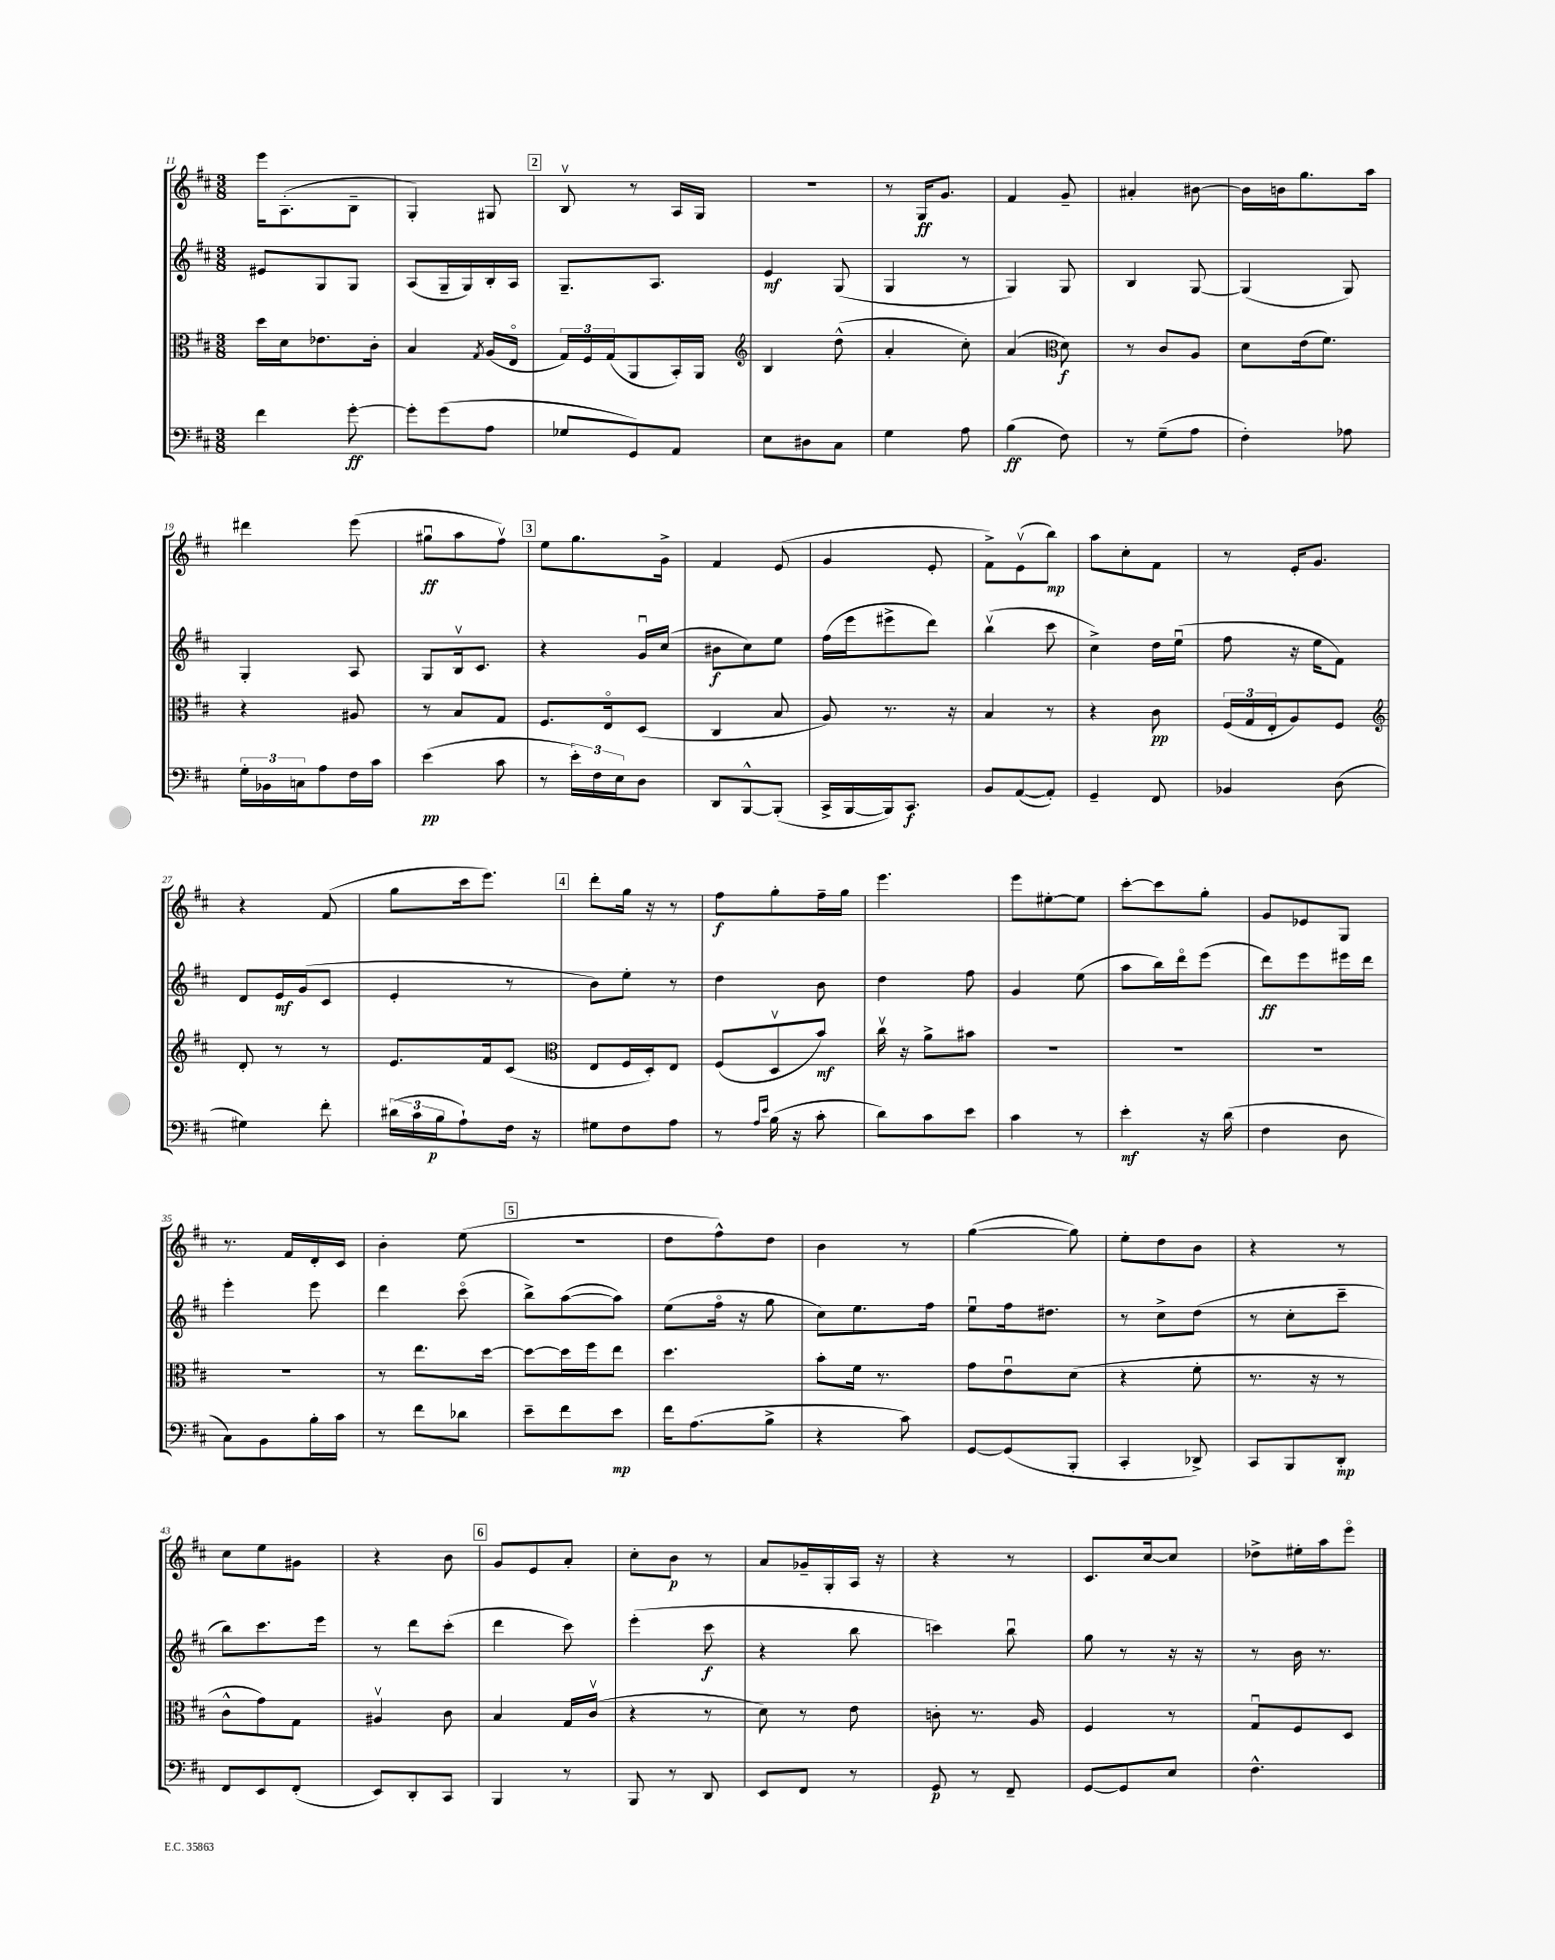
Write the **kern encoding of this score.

**kern	**kern	**kern	**kern
*staff4	*staff3	*staff2	*staff1
*clefF4	*clefC3	*clefG2	*clefG2
*k[f#c#]	*k[f#c#]	*k[f#c#]	*k[f#c#]
*M3/8	*M3/8	*M3/8	*M3/8
4f#	16dd	8e#	16eee
.	16d	.	(8.A'
.	8.e-	8G	.
[8g'	.	8G	8B~
.	16c#'	.	.
=	=	=	=
8g']	4B	(8A	4G')
(8g	.	16G~	.
.	.	16G)	.
.	8qG	.	.
8A	(16A	16B'	8G#
.	16Eo	16A	.
=	=	=	=
8G-	24G)	8.G~	8Bv
.	24F#	.	.
.	(24G	.	.
8GG)	8AA	.	8r
.	.	8.A	.
8AA	16BB')	.	16A
.	16AA	.	16G
=	=	=	=
*	*clefG2	*	*
8E	4B	4e	4.r
8D#	.	.	.
8C#	(8dd^^	(8G	.
=	=	=	=
4G	4a'	4G	8r
.	.	.	16G
.	.	.	8.g
8A	8cc#')	8r	.
=	=	=	=
(4B	(4a	4G)	4f#
*	*clefC3	*	*
8F#)	8d)	8G	8g~
=	=	=	=
8r	8r	4B	4a#'
(8G~	8c#	.	.
8A	8A	[8G	[8b#
=	=	=	=
4F#')	8d	(4G]	16b#]
.	.	.	16b
.	(16e	.	8.gg
.	8.f#)	.	.
8A-	.	8G)	.
.	.	.	16aa
=	=	=	=
24G'	4r	4G'	4ddd#
24BB-	.	.	.
24C	.	.	.
8A	.	.	.
16F#	8A#	8A	(8eee
16c#	.	.	.
=	=	=	=
(4e	8r	8G	8gg#u
.	8B	16Bv	8aa
.	.	8.c#	.
8c#	8G	.	8ff#v)
=	=	=	=
8r	8.F#	4r	8ee
24e')	.	.	8.gg
24F#	.	.	.
.	16Eo	.	.
24E	.	.	.
8D	(8D	16gu	.
.	.	(16cc#	16g^
=	=	=	=
8DD	4C#	8b#	4f#
[8BBB^^	.	8cc#)	.
(8BBB']	8B	8ee	(8e
=	=	=	=
16CC#^	8A)	(16ff#	4g
[16BBB	.	16eee	.
16BBB])	8.r	8eee#^	.
8.CC#	.	.	.
.	.	8ddd)	8e'
.	16r	.	.
=	=	=	=
8BB	4B	(4bbv	8f#^)
([8AA	.	.	(8ev
8AA'])	8r	8ccc#	8bb)
=	=	=	=
4GG~	4r	4cc#^)	8aa
.	.	.	8cc#'
8FF#	8c#	16dd	8f#
.	.	(16eeu	.
=	=	=	=
4BB-	(24F#	8ff#	8r
.	24G	.	.
.	24E'	.	.
.	8A)	16r	16e'
.	.	16ee	8.g
(8D	8F#	8f#)	.
=	=	=	=
*	*clefG2	*	*
4G#)	8d'	8d	4r
.	8r	16e	.
.	.	(16g	.
8f#'	8r	8c#	(8f#
=	=	=	=
(24d#	8.e	4e'	8gg
24c#	.	.	.
24B	.	.	.
8A`)	.	.	16ccc#
.	16f#	.	8.eee)
16F#	(8c#	8r	.
16r	.	.	.
=	=	=	=
*	*clefC3	*	*
8G#	8E	8b)	8ddd'
8F#	16F#	8ee'	16gg
.	16D')	.	16r
8A	8E	8r	8r
=	=	=	=
8r	(8F#	4dd	8ff#
16qqA	.	.	.
16qqe	.	.	.
(16B	8Dv	.	8gg'
16r	.	.	.
8c#'	8b)	8b	16ff#~
.	.	.	16gg
=	=	=	=
8d)	16cc#v	4dd	4.eee
.	16r	.	.
8c#	8a^	.	.
8e	8b#	8ff#	.
=	=	=	=
4c#	4.r	4g	8eee
.	.	.	[8ee#'
8r	.	(8ee	8ee#]
=	=	=	=
4e'	4.r	8aa	[8ccc#'
.	.	16bb)	8ccc#]
.	.	16dddo	.
16r	.	(8eee	8gg'
(16d	.	.	.
=	=	=	=
4F#	4.r	8ddd)	8g
.	.	8eee	8e-
8D	.	16eee#	8G
.	.	16ddd	.
=	=	=	=
8C#)	4.r	4eee'	8.r
8BB	.	.	.
.	.	.	16f#
16B'	.	8eee	16d'
16c#	.	.	16c#
=	=	=	=
8r	8r	4ddd	4b'
8f#	8.ee	.	.
8d-	.	(8ccc#o	(8ee
.	[16dd	.	.
=	=	=	=
8e~	8dd_	8bb^)	4.r
8f#	16dd]	([8aa	.
.	16ff#	.	.
8e	8ee	8aa])	.
=	=	=	=
16f#	4.dd	(8ee	8dd
(8.A	.	.	.
.	.	16ff#o	8ff#^^)
.	.	16r	.
8B^	.	8gg	8dd
=	=	=	=
4r	8b'	8cc#)	4b
.	16f#	8.ee	.
.	8.r	.	.
8c#)	.	.	8r
.	.	16ff#	.
=	=	=	=
[8GG	8g	8eeu	([4gg
(8GG]	8eu	16ff#	.
.	.	8.dd#	.
8BBB'	(8d	.	8gg])
=	=	=	=
4CC#'	4r	8r	8ee'
.	.	8cc#^	8dd
8DD-^)	8f#'	(8dd	8b
=	=	=	=
8CC#	8.r	8r	4r
8BBB	.	8cc#'	.
.	16r	.	.
8DD'	8r	8ccc#~	8r
=	=	=	=
8FF#	8c#^^	8bb)	8cc#
8EE	8g)	8.ccc#	8ee
(8FF#'	8G	.	8g#
.	.	16eee	.
=	=	=	=
8EE)	4A#v	8r	4r
8DD'	.	8ddd	.
8CC#	8c#	(8ccc#'	8b
=	=	=	=
4BBB	4B	4ddd	8g
.	.	.	8e
8r	16G	8ccc#)	8a'
.	(16c#v	.	.
=	=	=	=
8BBB	4r	(4eee'	8cc#'
8r	.	.	8b
8DD	8r	8ccc#	8r
=	=	=	=
8EE	8d)	4r	8a
8FF#	8r	.	16g-~
.	.	.	16G'
8r	8e	8bb	16A
.	.	.	16r
=	=	=	=
8GG	8c'	4ccc)	4r
8r	8.r	.	.
8FF#~	.	8bbu	8r
.	16A	.	.
=	=	=	=
[8GG	4F#	8gg	8.c#
8GG]	.	8r	.
.	.	.	[16cc#
8E	8r	16r	8cc#]
.	.	16r	.
=	=	=	=
4.F#^^	8Gu	8r	8dd-^
.	8F#	16b	16ee#'
.	.	8.r	16aa
.	8D	.	8eeeo
==	==	==	==
*-	*-	*-	*-
